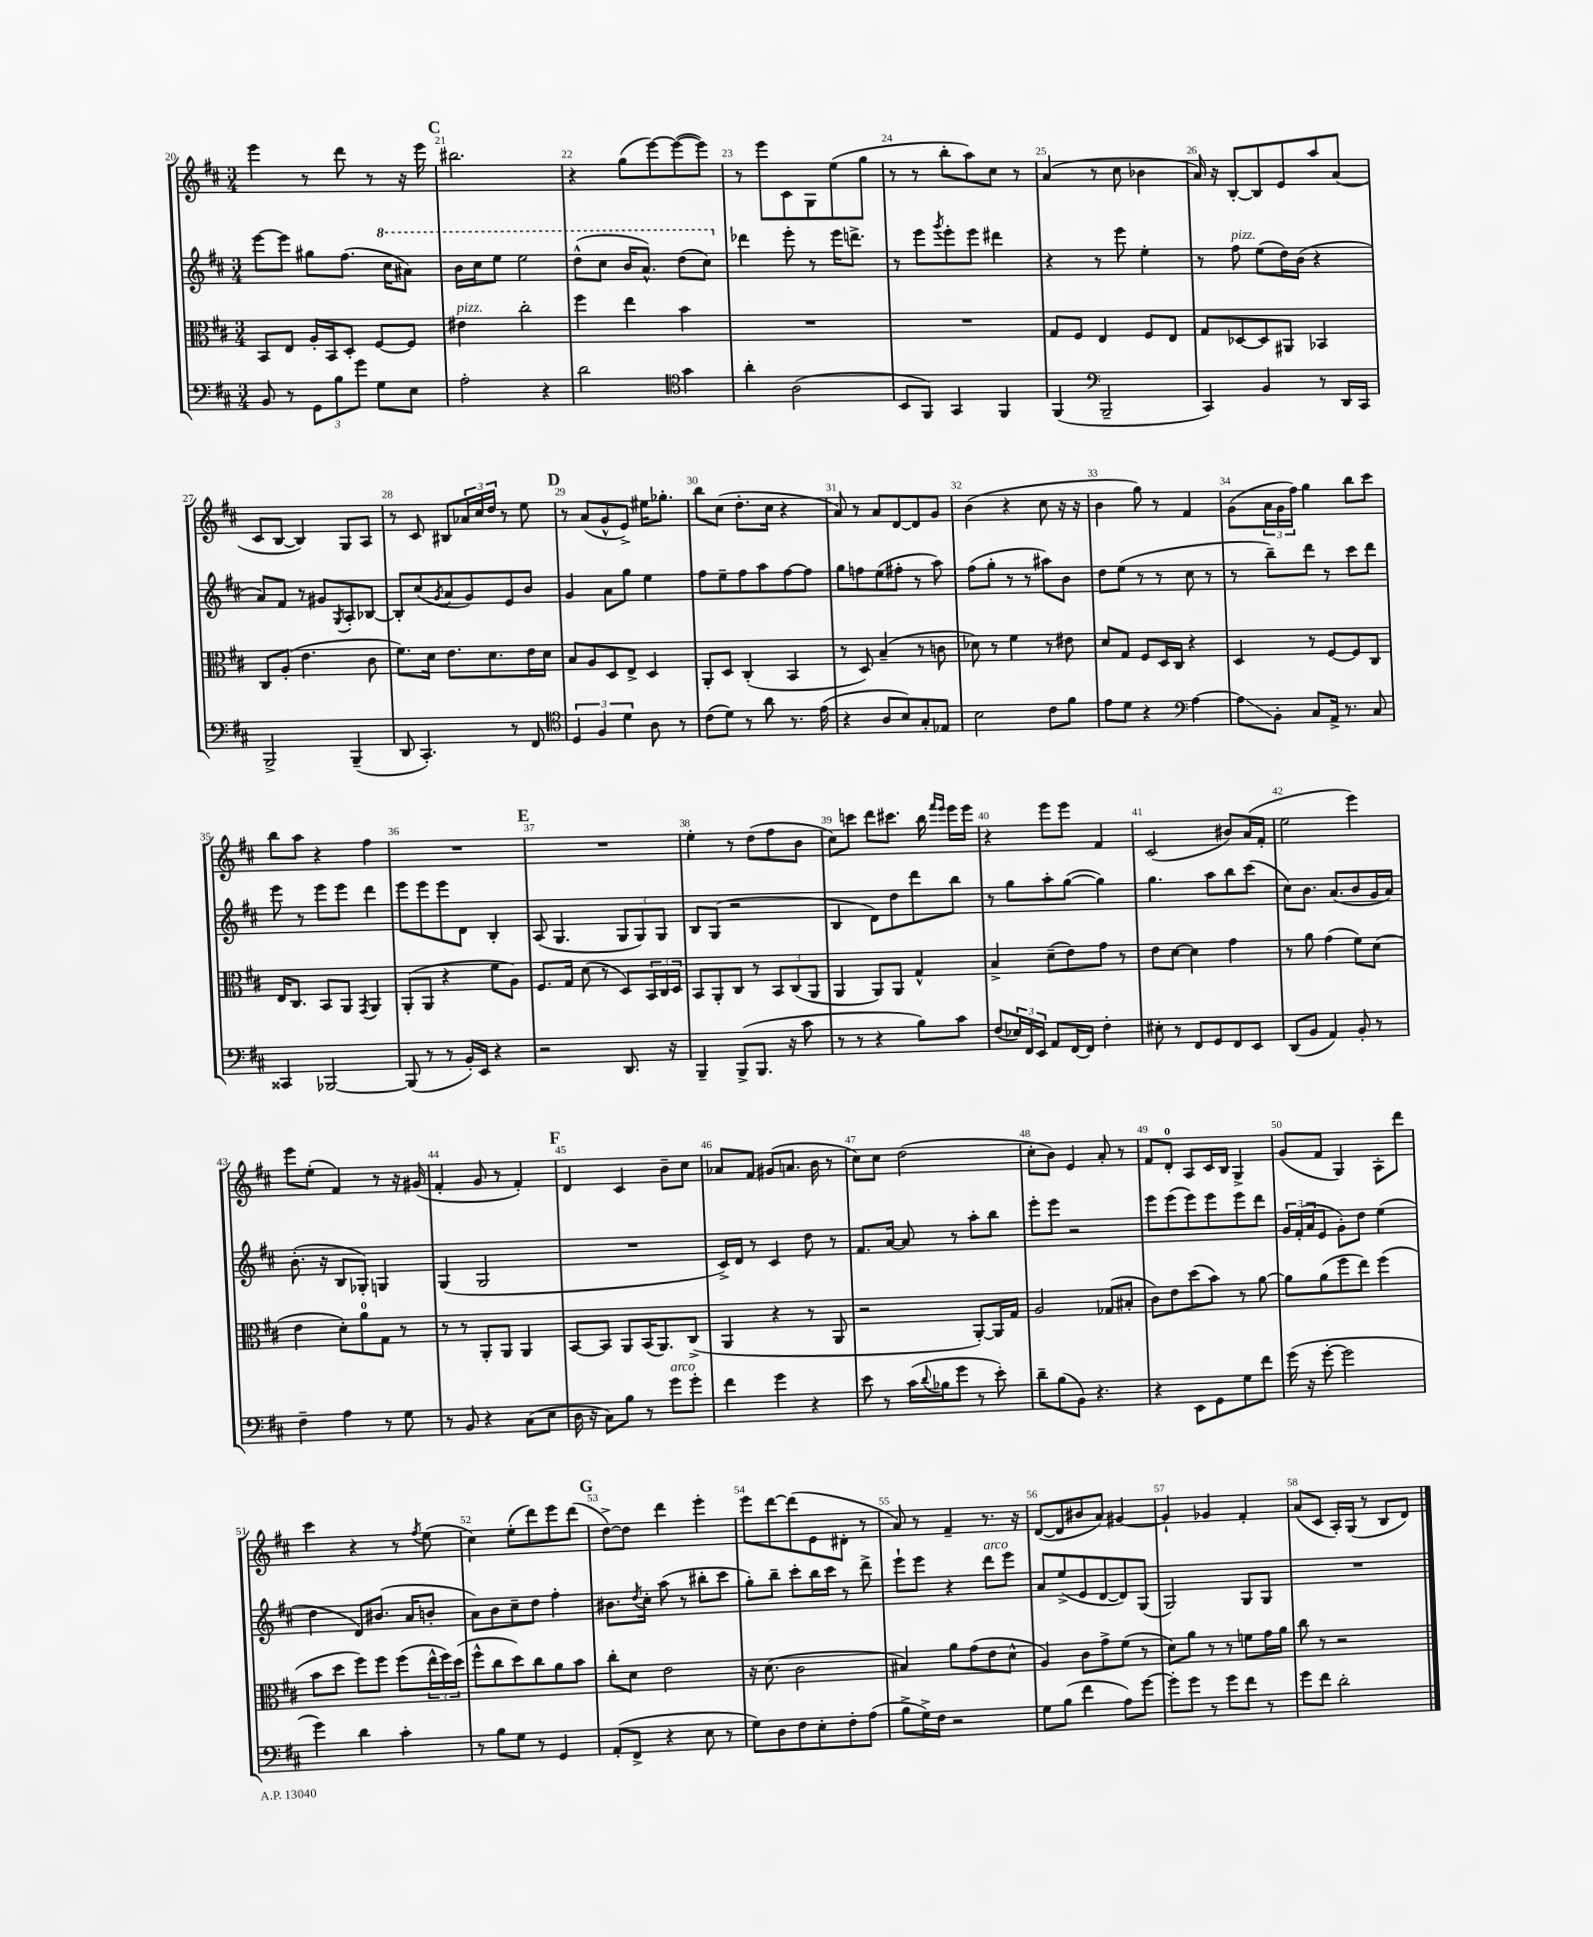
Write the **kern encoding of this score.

**kern	**kern	**kern	**kern
*staff4	*staff3	*staff2	*staff1
*clefF4	*clefC3	*clefG2	*clefG2
*k[f#c#]	*k[f#c#]	*k[f#c#]	*k[f#c#]
*M3/4	*M3/4	*M3/4	*M3/4
8BB	8BB	[8eee	4eee
8r	8E	8eee]	.
12GG	16A'	8gg#	8r
.	16BB	.	.
12B	.	.	.
.	8D'	(8.ff#	8ddd
12g	.	.	.
8G	[8F#	.	8r
.	.	16ccc#	.
8E	8F#]	8aa#)	16r
.	.	.	16eee
=	=	=	=
2A'	4e#	16bb	2.bb#
.	.	16ccc#	.
.	.	8eee	.
.	2cc#'	2eee	.
4r	.	.	.
=	=	=	=
2d	4ff#	(8ddd^^	4r
.	.	8ccc#	.
.	4ee	16bb	(8gg
.	.	8.aa^^)	.
.	.	.	[8eee)
*clefC4	*	*	*
4g	4b	(8ddd	(8eee_
.	.	8ccc#)	8eee])
=	=	=	=
4a'	2.r	4ddd-	8r
.	.	.	8eee
(2A	.	8eee'	8c#
.	.	8r	8G
.	.	16eee	(8ee
.	.	8.ddd^	.
.	.	.	8gg
=	=	=	=
8BB	2.r	8r	8r
8FF#)	.	8eee	8r
.	.	8qggg	.
4GG	.	8eee'	8bb'
.	.	8eee	8aa)
4FF#	.	4ddd#	8cc#
.	.	.	8r
=	=	=	=
(4FF#	8G	4r	(4a
.	8F#	.	.
*clefF4	*	*	*
2BBB~	4E	8r	8r
.	.	8eee	8cc#
.	8F#	4ee'	4b-
.	8E	.	.
=	=	=	=
4CC#)	8G	8r	16a)
.	.	.	16r
.	[8D-	8ff#	[8B'
4BB	8D-]	(8ee	8B]
.	8AA#	16dd)	8e
.	.	(16b	.
8r	4BB-	4r	8aa
16DD	.	.	(8a
16CC#	.	.	.
=	=	=	=
2BBB^	8C#	8a)	8c#
.	(8A'	8f#	[8B
.	4.e	8r	4B])
.	.	8g#	.
.	.	8qG	.
(4BBB~	.	8A'	8G
.	8c#	[8B-	8A
=	=	=	=
8DD	8.f#)	8B-']	8r
4.CC#')	.	(8cc#	8c#
.	16d	.	.
.	.	8qg	.
.	8.e	8a	8B#
.	.	8g)	24a-
.	.	.	24cc#
.	8.d	.	.
.	.	.	24dd
8r	.	8e	8r
8FF#	16e	8b	8ee
.	16d	.	.
=	=	=	=
*clefC4	*	*	*
6D	8B	4g	8r
.	8A	.	(8a
6F#	.	.	.
.	8D	8a	8g^^
6d	.	.	.
.	8E^	8gg	8e^)
8A	4D	4ee	16ee#
.	.	.	8.gg-'
8r	.	.	.
=	=	=	=
(8c#	8AA'	8ff#	8bb
8d)	8D	8ee~	(8cc#
8r	(4C#'	8ff#	8.dd'
8a	.	8aa	.
.	.	.	16cc#
8.r	4BB	[8ff#	4r
.	.	8ff#]	.
(16e	.	.	.
=	=	=	=
4r	8r	8gg	8a)
.	8D)	8ff	8r
8A	(4B~	(8ee	8a
8B)	.	8ff#'	[8d
8G'	8r	8r	8d]
8E-	8c	8aa)	8g
=	=	=	=
2B	8d-)	(8ff#	(4b
.	8r	8gg'	.
.	4f#	8r	4r
.	.	8r	.
8c#	8r	8aa#)	8cc#
8f#	8e#	8b	16r
.	.	.	16r
=	=	=	=
8e	8d	8dd	4b
8d	8G	(8ee	.
4r	8F#	8r	8gg)
.	16D	8r	8r
.	16C#	.	.
*clefF4	*	*	*
[4A	4r	8cc#	4f#
.	.	8r	.
=	=	=	=
8A]	4D	8r	(8g
8BB'	.	8bb~)	24a
.	.	.	24g
.	.	.	24ff#)
8C#	8r	8ddd	4gg
16AA^	[8F#	8r	.
8.r	.	.	.
.	8F#]	8ccc#	8bb
8C#	8C#	8ddd	8ccc#
=	=	=	=
4CC##	16E	8eee	8bb
.	8.C#	.	.
.	.	8r	8aa
[2BBB-	8BB	8eee	4r
.	8AA	8eee	.
.	8qGG	.	.
.	4AA	4ddd	4ff#
=	=	=	=
(8BBB-]	(8AA'	8eee	2.r
8r	8AA	8eee	.
8r	4r	8eee	.
16BB')	.	8d	.
16EE	.	.	.
4r	8f#	4B'	.
.	8A)	.	.
=	=	=	=
2r	8.F#	(8A	2.r
.	.	4.G	.
.	16G	.	.
.	(8d	.	.
.	8r	.	.
8.DD	8D)	12G	.
.	.	12G)	.
.	24BB	.	.
.	24C#	12G	.
16r	.	.	.
.	24D	.	.
=	=	=	=
4BBB~	8BB	8B	4ee'
.	8AA'	(8G	.
(8BBB^	8C#	2r	8r
8.BBB	8r	.	(8dd
.	12BB	.	8ff#
16r	.	.	.
.	(12C#	.	.
8c#	.	.	8b
.	12AA	.	.
=	=	=	=
8r	4AA	4B	8cc#)
8r	.	.	8ccc
4r	8AA)	8d)	8ddd
.	8AA	8dd	8.ccc#
8B)	4G^^	8ddd	.
.	.	.	16bb
.	.	.	16qqfff#
.	.	.	16qqeee
8c#	.	8bb	16eee
.	.	.	16eee
=	=	=	=
(8F#	4B^	8r	4r
24E-)	.	8gg	.
24FF#	.	.	.
24EE	.	.	.
8AA	(8d~	8aa'	8eee
[16FF#	8e)	([8gg	8eee
16FF#]	.	.	.
4F#'	8g	4gg])	4f#
.	8r	.	.
=	=	=	=
8E#'	8e	4.gg	(2c#
8r	[8d	.	.
8FF#	4d]	.	.
8GG	.	8aa	.
8FF#	4g	8bb	8b#)
8EE	.	(8ccc#	(16a
.	.	.	16f#'
=	=	=	=
(8DD	8r	8cc#)	2ee
8BB	8a	8.b	.
4AA)	(4g	.	.
.	.	(8.a	.
8BB'	8f#)	8b	4eee)
8r	(8d	16g	.
.	.	16a)	.
=	=	=	=
4F#~	4e	(8.b'	8eee
.	.	.	(8ee'
.	.	16r	.
4A	8d')	8B	4f#)
.	8a	8G-')	.
8r	8G	4G	8r
8G	8r	.	16r
.	.	.	(16g#
=	=	=	=
8r	8r	(4G	4f#'
8BB	8r	.	.
4r	8AA'	2G	8g
.	8AA	.	8r
(8C#	4AA	.	4f#')
8E	.	.	.
=	=	=	=
16D	[8BB	2.r	4d
16r	.	.	.
8C#)	8BB]	.	.
8B	8AA	.	4c#
8r	(16BB	.	.
.	8.AA)	.	.
8g	.	.	8b~
8g'	(8C#^	.	8cc#
=	=	=	=
4f#	4AA	16c#^)	8a-
.	.	16d	.
.	.	8r	8f#
4g	4r	4c#	(8g#
.	.	.	8.a
4r	8r	8dd	.
.	.	.	16b
.	8AA	8r	8r
=	=	=	=
8e	2r	8.f#	8cc#)
8r	.	.	8cc#
.	.	[16a	.
(16c#	.	8a]	(2dd
8qqd	.	.	.
16B-	.	.	.
8g	.	8r	.
8r	[8AA')	8aa'	.
8e')	16AA]	8bb	.
.	16G	.	.
=	=	=	=
8d~	2A	8eee'	8cc#'
(8B	.	8eee	8b)
8BB)	.	2r	4e
4.r	.	.	.
.	(8G-	.	8a'
.	8B#'	.	8r
=	=	=	=
4r	8c#)	8eee	8f#
.	8e	(8eee	8d'
8EE	(8dd	8eee)	8A
8GG	8b)	8eee	16c#
.	.	.	16B
8G	8r	8eee	4G^
8f#	[8a	8ddd	.
=	=	=	=
(16g	8a]	24g	(8g
.	.	(24f#'	.
16r	.	.	.
.	.	24a	.
[8g'	(8a	8e	8f#
2g]	8ff#	8g')	4G)
.	8ee)	8dd	.
.	(4ff#	(4ee	8A'
.	.	.	8ddd
=	=	=	=
4g)	8b	4dd	4ccc#
.	8dd	.	.
4d	8ff#)	8d)	4r
.	8ff#	(8.b#	.
4c#'	(8ff#	.	8r
.	.	16a	.
.	.	.	8qff#
.	24ee^^	8b'	(8ee
.	24ff#)	.	.
.	(24dd	.	.
=	=	=	=
8r	8ff#^^	8a)	4cc#)
8B	8cc#	8b	.
8G	8dd)	8cc#~	(8ee'
8r	8cc#	8dd	8ddd)
4GG	8a	4ff#'	8eee
.	8b	.	(8ddd
=	=	=	=
(8AA'	8cc#'	8.b#	[8dd^)
8FF#^	8d	.	8dd]
.	.	8qdd	.
.	.	16cc#'	.
4r	2e	(8aa	4ddd
.	.	8r	.
8E	.	8bb#'	4eee'
8r	.	8ccc#	.
=	=	=	=
8G)	16r	8gg')	8eee
.	(8.d	.	.
8D	.	8bb~	[8ddd
8F#	2c#	8ccc#'	(8ddd]
8E'	.	16bb	8e
.	.	16ccc#	.
8F#'	.	8r	8d#'
(8A	.	8ddd^	8r
=	=	=	=
8B^	4B#)	8eee`	8a)
16G^)	.	8eee	8r
16F#	.	.	.
2r	8a	4r	4f#~
.	(8g	.	.
.	8e	8ddd	8.r
.	8d^^	8eee	.
.	.	.	16r
=	=	=	=
8G	4A)	8a	([8d
(8B	.	(8ee^	8d]
4f#	8c#	8e	8b#
.	8g^	[8d	8a)
8A)	(8f#	8d])	[4g#
[8g	8r	(8G	.
=	=	=	=
8g']	8d)	2G)	4g#`]
8g	8a	.	.
8r	8r	.	4g-
8g	8r	.	.
8f#	8f	8G	4f#'
8r	16g	8G	.
.	16a	.	.
=	=	=	=
8g	8cc#	2.r	(8a
8f#	8r	.	8c#
2d'	2r	.	16A')
.	.	.	(16G
.	.	.	8r
.	.	.	8B
.	.	.	8d)
==	==	==	==
*-	*-	*-	*-
